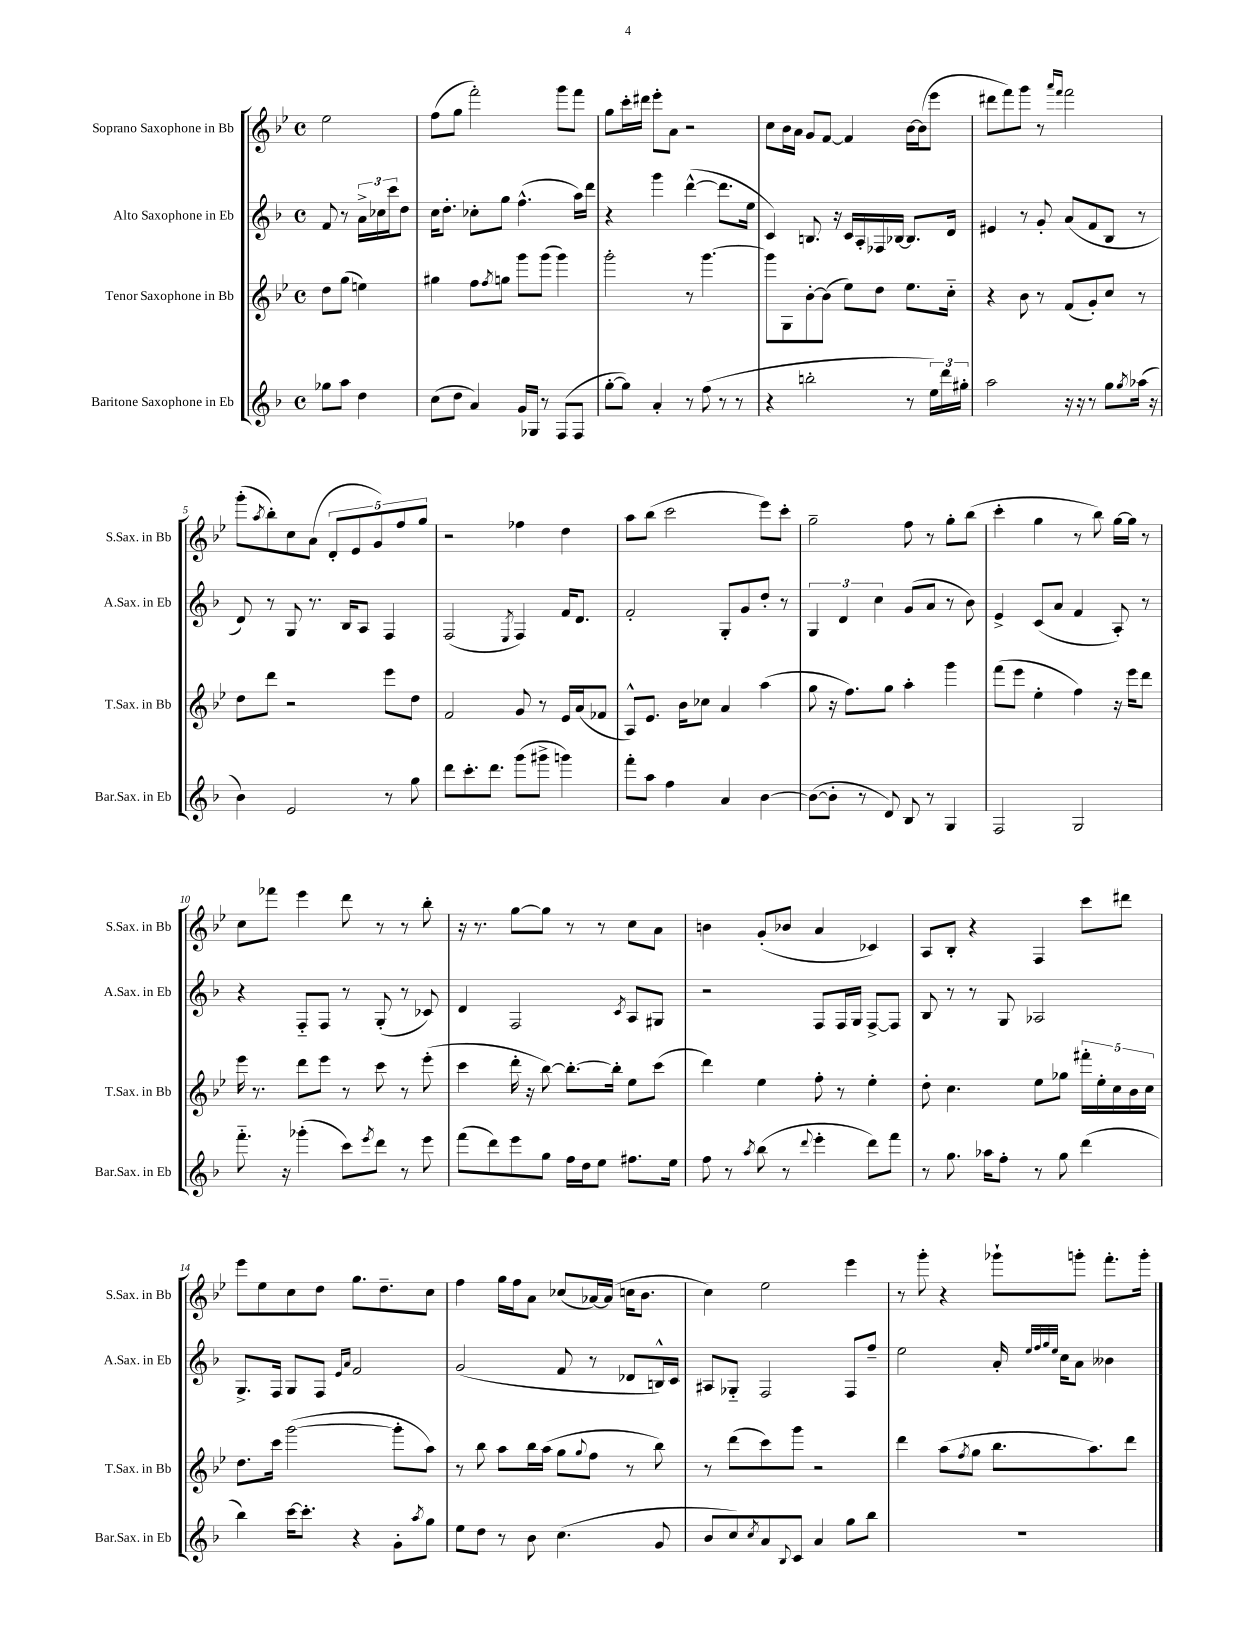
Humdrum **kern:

**kern	**kern	**kern	**kern
*staff4	*staff3	*staff2	*staff1
*clefG2	*clefG2	*clefG2	*clefG2
*k[b-]	*k[b-e-]	*k[b-]	*k[b-e-]
*M4/4	*M4/4	*M4/4	*M4/4
*met(c)	*met(c)	*met(c)	*met(c)
8gg-	8dd	8f	2ee-
8aa	(8gg	8r	.
4dd	4ee)	24a^	.
.	.	24cc-	.
.	.	24ccc	.
.	.	8dd	.
=	=	=	=
(8cc	4gg#	16cc	(8ff
.	.	8.dd'	.
8dd	.	.	8gg
4a)	8ff	8cc-'	2fff')
.	8qff	.	.
.	8gg	8gg	.
16g	8ggg	(4.ff^^	.
16G-	.	.	.
8r	(8ggg	.	.
(8F	4ggg)	.	8ggg
8F	.	16aa)	8fff
.	.	16ddd	.
=	=	=	=
[8gg'	2ggg'	4r	8gg
8gg])	.	.	16ccc'
.	.	.	16ddd#
4a'	.	4ggg	8eee-'
.	.	.	8a
8r	8r	([4ddd^^	2r
(8ff	[4.ggg	.	.
8r	.	8.ddd]	.
8r	.	.	.
.	.	16ee	.
=	=	=	=
4r	8ggg]	4c)	8cc
.	8G	.	16b-
.	.	.	16a
2bb'	[8b-'	8.B	8g
.	(8b-]	.	[8f
.	.	16r	.
.	8ee-)	16c	4f]
.	.	16A'	.
.	8dd	16F-	.
.	.	[16B-	.
8r	8.ee-	8.B-]	[16b-
.	.	.	(16b-]
24ee)	.	.	8eee-
24ddd	.	.	.
.	16cc'~	16d	.
24gg#'	.	.	.
=	=	=	=
2aa	4r	4e#	8ddd#
.	.	.	8fff)
.	8b-	8r	8ggg
.	8r	8g'	8r
.	.	.	16qqaaa
.	.	.	16qqfff
16r	(8f	(8a	2fff
16r	.	.	.
8r	8g')	8f	.
8gg	8cc	8B-	.
8qgg	.	.	.
(16aa-	8r	8r	.
16r	.	.	.
=	=	=	=
4b-)	8dd	8d)	(8ggg'
.	.	.	8qaa
.	8ddd	8r	8bb-')
2e	2r	8G	8cc
.	.	8.r	(8a
.	.	.	10d'
.	.	16B-	.
.	.	.	10e-
.	.	8A	.
.	.	.	10g)
8r	8eee-	4F	.
.	.	.	10ff
8gg	8dd	.	.
.	.	.	10gg
=	=	=	=
8ddd	2f	(2F	2r
8.ccc'	.	.	.
8.ddd	.	.	.
.	.	8qE	.
(8ggg	8g	4F)	4ff-
8ggg#^	8r	.	.
4ggg)	16e-	16f	4dd
.	(16a	8.d	.
.	8f-	.	.
=	=	=	=
8fff'	8A^^)	2f'	8aa
8aa	8.e-	.	(8bb-
4ff	.	.	2ccc
.	16b-	.	.
.	8cc-	.	.
4a	4a	8G'	.
.	.	8g	.
[4b-	(4aa	8dd'	8eee-)
.	.	8r	8ccc'
=	=	=	=
(8b-_	8gg	6G	2gg~
8b-']	16r	.	.
.	.	6d	.
.	8.ff)	.	.
8r	.	.	.
.	.	6cc	.
8d)	8gg	.	.
8B-	4aa'	(8g	8ff
8r	.	8a	8r
4G	4ggg	8r	8gg'
.	.	8b-)	(8bb-
=	=	=	=
2F	(8fff	4e^	4ccc'
.	8eee-	.	.
.	4ee-'	(8c	4gg
.	.	8a	.
2G	4ff)	4f	8r
.	.	.	8bb-)
.	16r	8A')	[16gg
.	16eee-	.	16gg]
.	8ddd	8r	8r
=	=	=	=
8.fff'~	16eee-	4r	8cc
.	8.r	.	.
.	.	.	8fff-
16r	.	.	.
(4ggg-'	8ddd	8F'~	4eee-
.	8eee-	8F	.
8ccc)	8r	8r	8ddd
8qeee	.	.	.
8ddd	8ccc	(8G'	8r
8r	8r	8r	8r
8eee	(8eee-'	8c-)	8bb-'
=	=	=	=
(8fff	4ccc	4d	16r
.	.	.	8.r
8ddd)	.	.	.
8eee	16ddd'	2F	[8gg
.	16r	.	.
8gg	[8bb-)	.	8gg]
16ff	8.bb-'_	.	8r
16dd	.	.	.
8ee	.	.	8r
.	16bb-']	.	.
.	.	8qc	.
8.ff#	8ee-	8A	8cc
.	(8ccc	8G#	8a
16ee	.	.	.
=	=	=	=
8ff	4ddd)	2r	4b
8r	.	.	.
8qaa	.	.	.
(8bb-	4ee-	.	(8g'
8r	.	.	8b-
8qqddd	.	.	.
4eee'	8ff'	8F	4a
.	8r	16F	.
.	.	16G	.
8ddd)	4ee-'	[8F^	4c-)
8fff	.	8F]	.
=	=	=	=
8r	8dd'	8B-	8A
8.gg	4.cc	8r	8B-'
.	.	8r	4r
16aa-	.	.	.
8ff'	.	8G	.
8r	8ee-	2A-	4F
8gg	8gg-	.	.
(4ddd	20fff#'	.	8ccc
.	20ee-'	.	.
.	20cc	.	.
.	.	.	8ddd#
.	20b-	.	.
.	20cc	.	.
=	=	=	=
4bb-)	8.dd	8.G^	8eee-
.	.	.	8ee-
.	16ccc	16F	.
[16ccc	([2ggg	8G	8cc
8.ccc']	.	.	.
.	.	8F	8dd
.	.	16qqe	.
.	.	16qqa	.
4r	.	2f	8.gg
.	.	.	8.dd~
8g'	8ggg']	.	.
8qaa	.	.	.
8gg	8aa)	.	8cc
=	=	=	=
8ee	8r	(2g	4ff
8dd	8bb-	.	.
8r	8aa	.	16gg
.	.	.	16ff
8b-	16bb-	.	8a
.	(16aa	.	.
(4.cc	8gg	8f	(8cc-
.	8qqgg	.	.
.	8ff	8r	[16a-)
.	.	.	(16a-]
.	8r	8d-	16cc
.	.	.	8.b-
8g	8bb-)	16B^^)	.
.	.	16c	.
=	=	=	=
8b-	8r	8A#	4cc)
8cc)	(8ddd	8G-'~	.
8qcc	.	.	.
8a	8ccc)	2F	2ee-
8qqB-	.	.	.
8c	8ggg	.	.
4a	2r	.	.
8gg	.	8F	4eee-
8bb-	.	8ff~	.
=	=	=	=
1r	4ddd	2ee	8r
.	.	.	8ggg'
.	(8aa	.	4r
.	8qff	.	.
.	8gg	.	.
.	8.bb-	16a'	8ggg-`
.	.	32qqee	.
.	.	32qqff	.
.	.	32qqgg	.
.	.	32qqee	.
.	.	16cc	.
.	.	8a	8ggg'
.	8.aa)	.	.
.	.	4b--	8.fff'
.	8ddd	.	.
.	.	.	16ggg'
==	==	==	==
*-	*-	*-	*-
